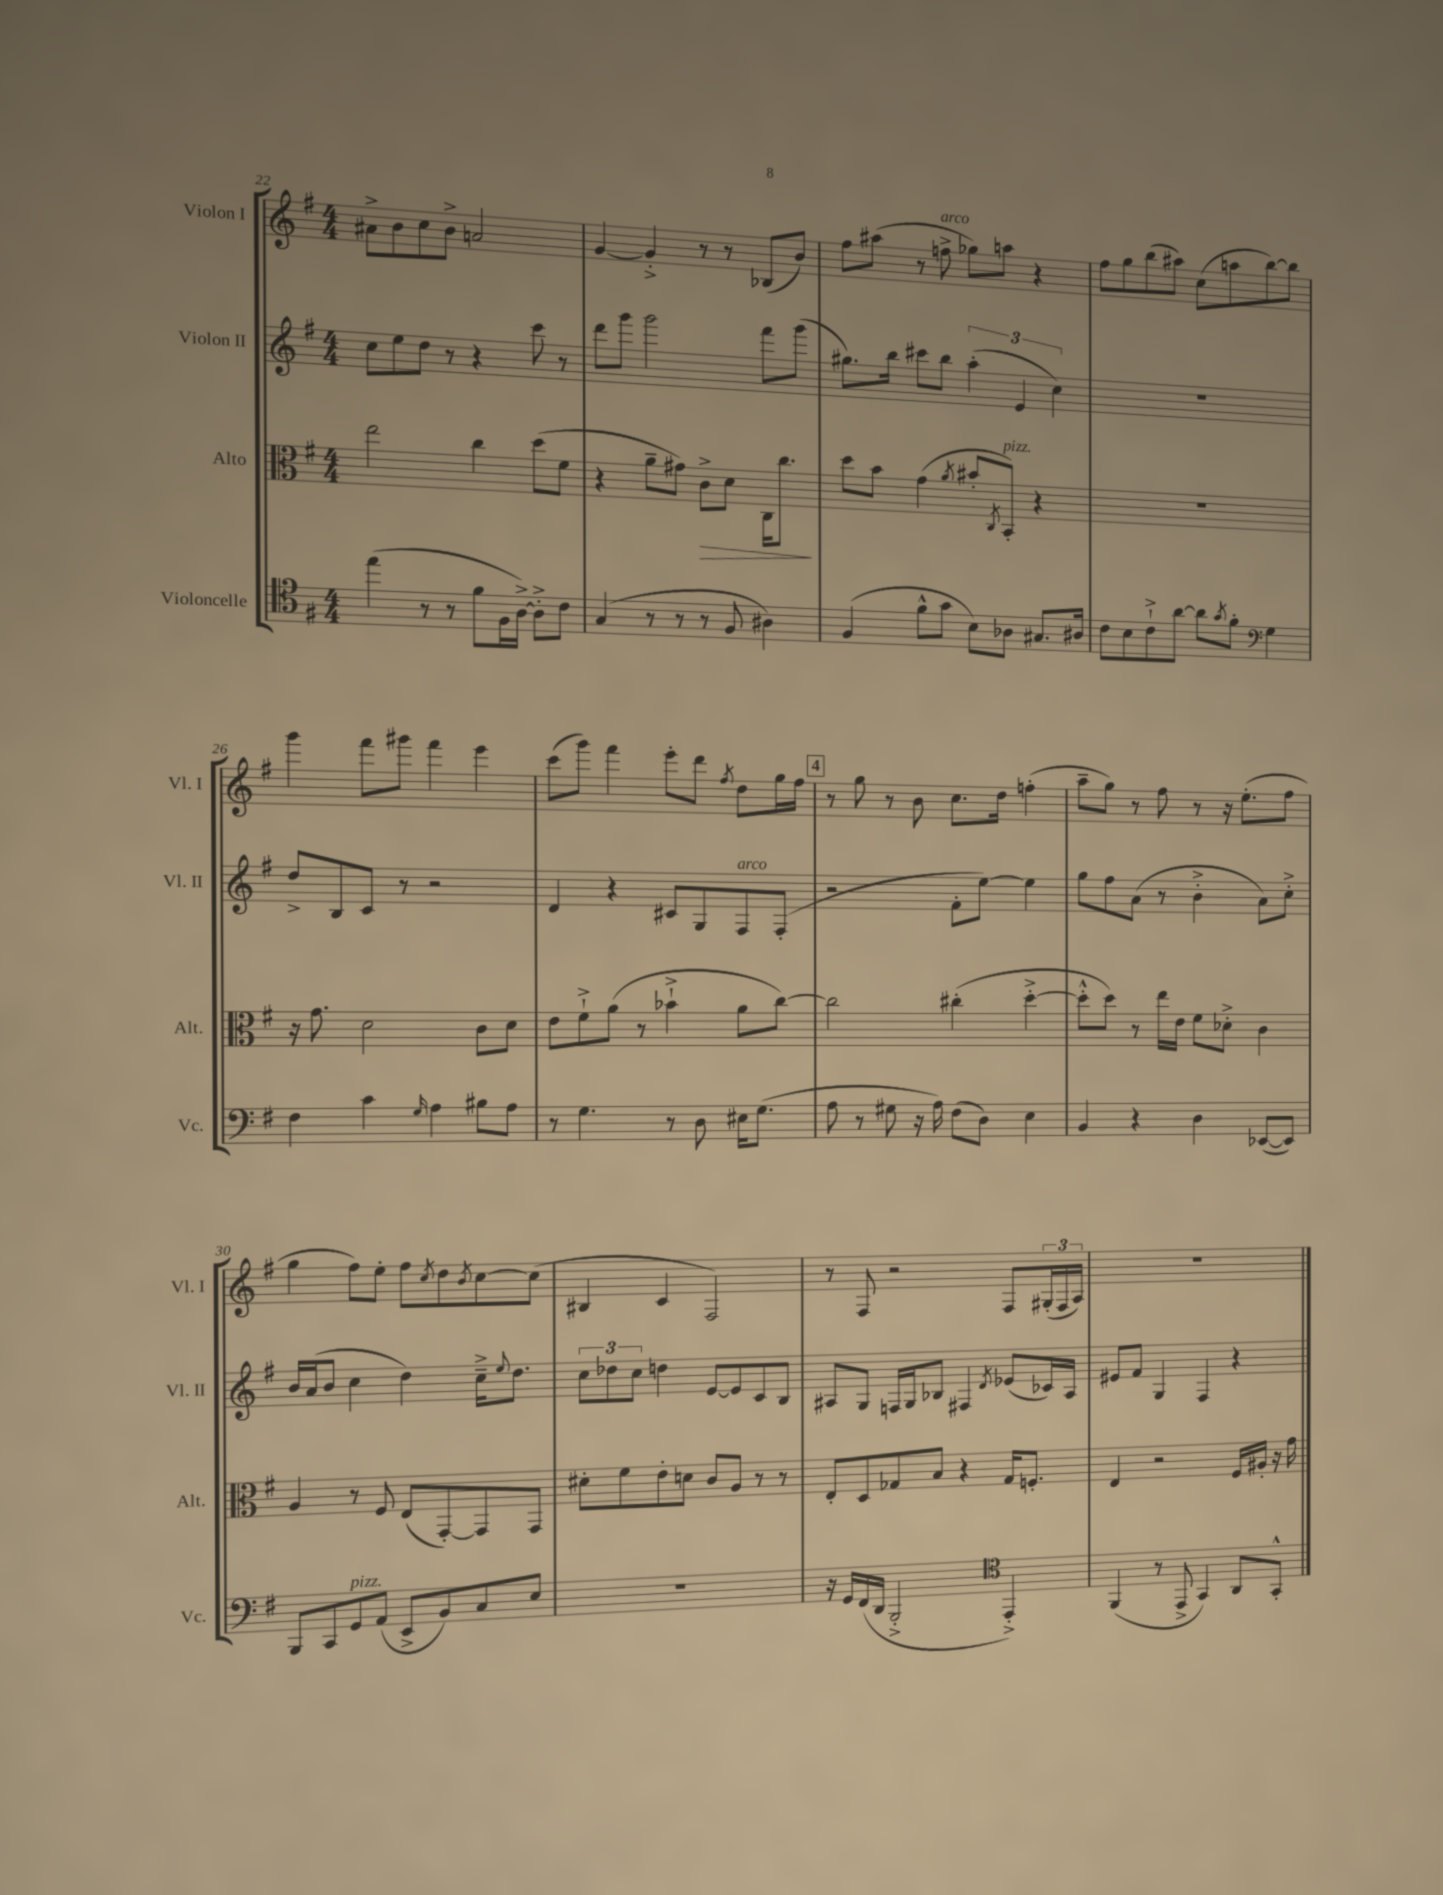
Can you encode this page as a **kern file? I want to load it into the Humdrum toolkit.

**kern	**kern	**dynam	**kern	**kern
*part4	*part3	*part3	*part2	*part1
*staff4	*staff3	*staff3	*staff2	*staff1
*I"Violoncelle	*I"Alto	*	*I"Violon II	*I"Violon I
*I'Vc.	*I'Alt.	*	*I'Vl. II	*I'Vl. I
*clefC4	*clefC3	*	*clefG2	*clefG2
*k[f#]	*k[f#]	*	*k[f#]	*k[f#]
*M4/4	*M4/4	*	*M4/4	*M4/4
=22	=22	=22	=22	=22
(4ee\	2ee\	.	8cc\L	8a#X^\L
.	.	.	8ee\	8b\
8r	.	.	8dd\J	8cc\
8r	.	.	8r	8b^\J
8f#\L	4cc\	.	4r	2an/
16F#\L	.	.	.	.
[16A^\JJ)	.	.	.	.
8A'^\L]	(8dd\L	.	8ccc\	.
8c\J	8f#\J	.	8r	.
=23	=23	=23	=23	=23
(4G/	4r	.	8ddd\L	[4g/
.	.	.	8ggg\J	.
8r	8a~\L	.	2ggg\	4g'^/]
8r	8g#X\J)	.	.	.
!	!	!LO:HP:b	!	!
8r	8c^\L	>	.	8r
8F#/	8d\J	.	.	8r
4A#X\)	16C\KL	.	8fff#\L	(8B-X/L
.	8.cc\J	.	.	.
.	.	.	(8ggg\J	8b/J)
.	.	]	.	.
=24	=24	=24	=24	=24
(4F#/	8dd\L	.	8.gg#X\L)	8ff#\L
.	8b\J	.	.	(8aa#X\J
.	.	.	16bb\Jk	.
8f#^^\L	(4g\	.	8ccc#X\L	8r
!	!	!	!	!LO:TX:a:i:t=arco
8g\J	.	.	8bb\J	8ffn^\
.	8qa/	.	.	.
8B\L)	8b#X'/L	.	(6aa'\	8gg-X\L)
.	8qC/	.	.	.
!	!LO:TX:a:i:t=pizz.	!	!	!
8A-X\J	8BB'/J)	.	.	8aan\J
.	.	.	6e/	.
8.G#X/L	4r	.	.	4r
.	.	.	6cc\)	.
16A#X/Jk	.	.	.	.
=25	=25	=25	=25	=25
8c\L	1r	.	1r	8ff#\L
8B\	.	.	.	8gg\
8c`^\	.	.	.	(8bb\
[8a\J	.	.	.	8aa#X\J)
8a\L]	.	.	.	(8cc\L
8qg/	.	.	.	.
8f#'\J	.	.	.	8aan\
*clefF4	*	*	*	*
4G\	.	.	.	[8bb\)
.	.	.	.	8bb\J]
!!LO:LB:g=z
=26	=26	=26	=26	=26
4F#\	16r	.	8dd^/L	4ggg\
.	8.g\	.	.	.
.	.	.	8B/	.
4c\	2d\	.	8c/J	8fff#\L
.	.	.	8r	8ggg#X\J
16qqG/	.	.	.	.
4A\	.	.	2r	4fff#\
8B#X\L	8c\L	.	.	4eee\
8A\J	8d\J	.	.	.
=27	=27	=27	=27	=27
8r	8e\L	.	4d/	(8ccc\L
4.G\	8f#`^\	.	.	8ggg\J)
.	(8a\J	.	4r	4fff#\
.	8r	.	.	.
8r	4b-X`^\	.	8c#X/L	8eee'\L
8D\	.	.	8G/	8ddd\J
.	.	.	.	8qff#/
!	!	!	!LO:TX:a:i:t=arco	!
16E#X\KL	8a\L	.	8F#/	8dd\L
(8.G\J	.	.	.	.
.	[8cc\J)	.	(8F#'/J	16gg\L
.	.	.	.	16ff#\JJ
!!LO:REH:place=s1:t=4
=28	=28	=28	=28	=28
8A\	2cc\]	.	2r	8r
8r	.	.	.	8gg\
8G#X\	.	.	.	8r
16r	.	.	.	8b\
16A\)	.	.	.	.
(8F#\L	(4cc#X'\	.	8f#'\L	8.cc\L
8D\J)	.	.	[8ee\J)	.
.	.	.	.	16dd\Jk
4E\	[4dd'^\	.	4ee\]	(4ffn'\
=29	=29	=29	=29	=29
4BB/	8dd'^^\L]	.	8gg\L	8aa~\L
.	8dd\J)	.	8ff#\	8gg\J)
4r	8r	.	(8a\J	8r
.	16ee\LL	.	8r	8ff#\
.	16e\JJ	.	.	.
4D\	8f#\L	.	4b'^\	8r
.	8d-X'^\J	.	.	16r
.	.	.	.	(8.ee'\L
([8EE-X/L	4c\	.	8a\L)	.
8EE-/J])	.	.	8cc'^\J	8ff#\J
!!LO:LB:g=z
=30	=30	=30	=30	=30
8BBB/L	4A/	.	16b/LL	4gg\
.	.	.	(16a/J	.
8CC/	.	.	8b/J	.
!LO:TX:a:i:t=pizz.	!	!	!	!
8GG/	8r	.	4cc\	8ff#\L)
(8AA/J	8F#/	.	.	8ee'\J
8EE^/L	(8E/L	.	4dd\)	8ff#\L
.	.	.	.	8qcc/
8BB/)	[8GG'/)	.	.	8dd\
.	.	.	.	8qb/
8C/	8GG/]	.	16cc~^\KL	[8cc\
.	.	.	8qqee/	.
.	.	.	8.dd\J	.
8E/J	8GG/J	.	.	(8cc\J]
=31	=31	=31	=31	=31
1r	8d#X'\L	.	12cc\L	4B#X/
.	.	.	12dd-X\	.
.	8f#\	.	.	.
.	.	.	12cc\J	.
.	8e'\	.	4ddn\	4c/
.	8dn\J	.	.	.
.	8c/L	.	[8e/L	2F#/)
.	8A/J	.	8e/]	.
.	8r	.	8c/	.
.	8r	.	8B/J	.
=32	=32	=32	=32	=32
16r	8E'/L	.	8A#X/L	8r
16GG/LL	.	.	.	.
(16FF#/	8D/	.	8G/J	8F#/
16DD/JJ	.	.	.	.
2BBB'^/	8G-X/	.	16Fn/LL	2r
.	.	.	16G/J	.
.	8B/J	.	8B-X/J	.
.	4r	.	4F#X/	.
*clefC4	*	*	*	*
.	.	.	8qd/	.
4EE'^/)	16G-/KL	.	(8e-X/L	8F#/L
.	8.Fn'/J	.	.	.
.	.	.	16c-X/L)	(24G#X'/L
.	.	.	.	24F#/
.	.	.	16A#/JJ	.
.	.	.	.	24A/JJ)
=33	=33	=33	=33	=33
(4FF#/	4E/	.	8e#X/L	1r
.	.	.	8f#/J	.
8r	2r	.	4G/	.
8EE^/	.	.	.	.
4GG/)	.	.	4F#/	.
8AA/L	16F#/LL	.	4r	.
.	16A#X'/JJ	.	.	.
8GG'^^/J	16r	.	.	.
.	16g\	.	.	.
==	==	==	==	==
*-	*-	*-	*-	*-
